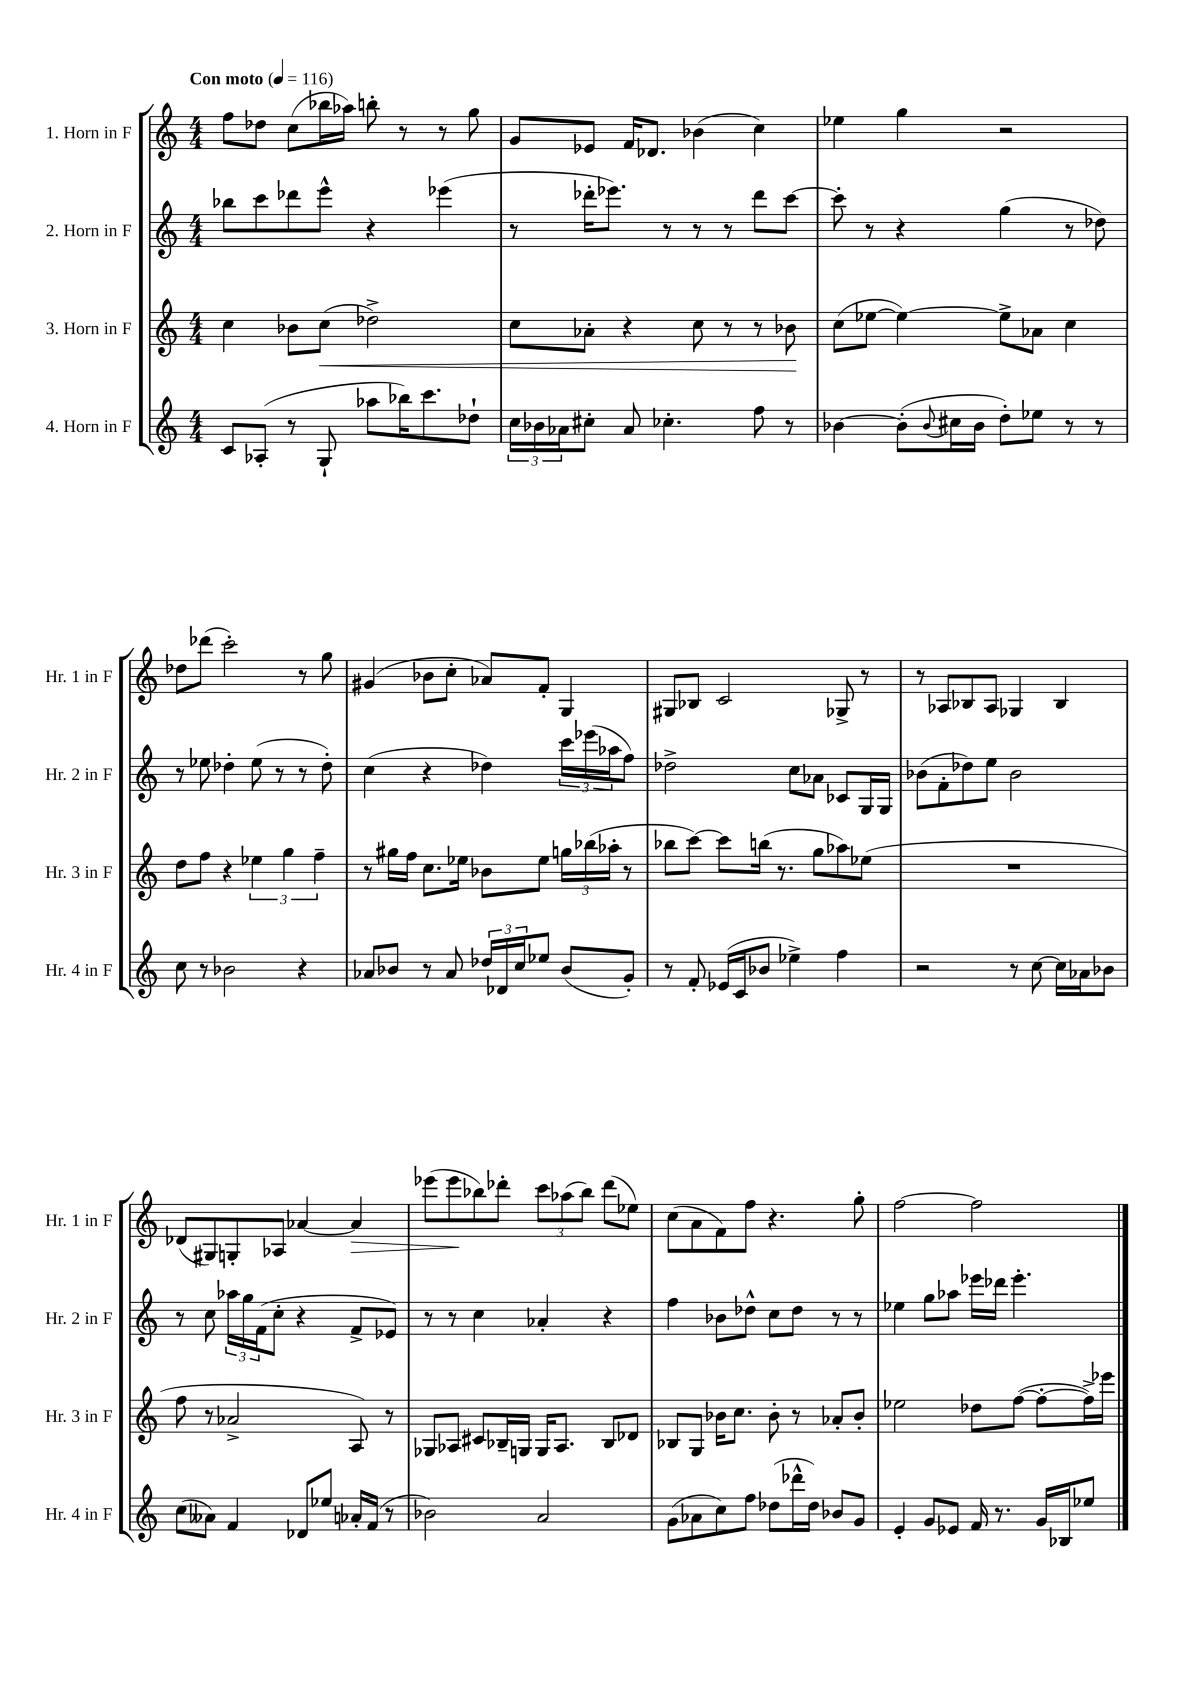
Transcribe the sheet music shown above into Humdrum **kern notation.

**kern	**kern	**kern	**kern
*staff4	*staff3	*staff2	*staff1
*clefG2	*clefG2	*clefG2	*clefG2
*k[]	*k[]	*k[]	*k[]
*M4/4	*M4/4	*M4/4	*M4/4
*MM116	*MM116	*MM116	*MM116
8c	4cc	8bb-	8ff
(8A-'	.	8ccc	8dd-
8r	8b-	8ddd-	(8cc
8G`	(8cc	8eee^^	16bb-
.	.	.	16aa-)
8aa-	2dd-^)	4r	8bb'
16bb-)	.	.	8r
8.ccc	.	.	.
.	.	(4eee-	8r
8dd-`	.	.	8gg
=	=	=	=
24cc	8cc	8r	8g
24b-	.	.	.
24a-	.	.	.
8cc#'	8a-'	16ddd-'	8e-
.	.	8.eee-)	.
8a-	4r	.	16f
.	.	.	8.d-
4.cc-'	.	8r	.
.	8cc	8r	(4b-
.	8r	8r	.
8ff	8r	8ddd-	4cc)
8r	8b-	[8ccc	.
=	=	=	=
[4b-	(8cc	8ccc']	4ee-
.	[8ee-	8r	.
(8b-']	4ee-_)	4r	4gg
8qqb-	.	.	.
16cc#	.	.	.
16b-	.	.	.
8dd')	8ee-^]	(4gg	2r
8ee-	8a-	.	.
8r	4cc	8r	.
8r	.	8dd-)	.
=	=	=	=
8cc	8dd	8r	8dd-
8r	8ff	8ee-	(8ddd-
2b-	4r	4dd-'	2ccc')
.	6ee-	(8ee-	.
.	.	8r	.
.	6gg	.	.
4r	.	8r	8r
.	6ff~	.	.
.	.	8dd-')	8gg
=	=	=	=
8a-	8r	(4cc	(4g#
8b-	16gg#	.	.
.	16ff	.	.
8r	8.cc	4r	8b-
8a-	.	.	8cc'
.	16ee-	.	.
24dd-	8b-	4dd-)	8a-)
24d-	.	.	.
24cc	.	.	.
8ee-	8ee-	.	8f'
(8b-	24gg	24ccc	4G
.	(24bb-	(24eee-	.
.	24aa-'	24aa-	.
8g')	8r	8ff)	.
=	=	=	=
8r	8bb-	2dd-^	8G#
8f'	[8ccc)	.	8B-
(16e-	8ccc]	.	2c
16c	.	.	.
8b-	(16bb	.	.
.	8.r	.	.
4ee-^)	.	8cc	.
.	8gg	8a-	.
4ff	8aa-)	8c-	8G-^
.	(8ee-	16G	8r
.	.	16G	.
=	=	=	=
2r	1r	(8b-	8r
.	.	8f'	8A-
.	.	8dd-)	8B-
.	.	8ee	8A-
8r	.	2b-	4G-
[8cc	.	.	.
16cc]	.	.	4B-
16a-	.	.	.
8b-	.	.	.
=	=	=	=
(8cc	8ff	8r	(8d-
8a--)	8r	8cc	8G#)
4f	2a-^	24aa-	8G'
.	.	24gg	.
.	.	(24f	.
.	.	8cc'	8A-
8d-	.	4r	[4a-
8ee-	.	.	.
16a-'	8A)	8f^	4a-]
(16f	.	.	.
8r	8r	8e-)	.
=	=	=	=
2b-)	8G-	8r	(8eee-
.	8A-	8r	8eee-
.	8c#	4cc	8bb-)
.	16B-~	.	8ddd-'
.	16G	.	.
2a	16G	4a-'	12ccc
.	8.A-	.	.
.	.	.	(12aa-
.	.	.	12bb-)
.	8B-	4r	(8ddd-
.	8d-	.	8ee-)
=	=	=	=
(8g	8B-	4ff	(8cc
8a-	8G	.	8a
8cc)	16b-	8b-	8f)
.	8.cc	.	.
8ff	.	8dd-^^	8ff
(8dd-	8b-'	8cc	4.r
16ddd-^^	8r	8dd-	.
16dd-)	.	.	.
8b-	8a-'	8r	.
8g	8b-'	8r	8gg'
=	=	=	=
4e'	2ee-	4ee-	[2ff
8g	.	8gg	.
8e-	.	8aa-	.
16f	8dd-	16eee-	2ff]
8.r	.	16ddd-	.
.	([8ff	4.eee-'	.
16g	8ff'_	.	.
16B-	.	.	.
8ee-	16ff^])	.	.
.	16eee-	.	.
==	==	==	==
*-	*-	*-	*-
